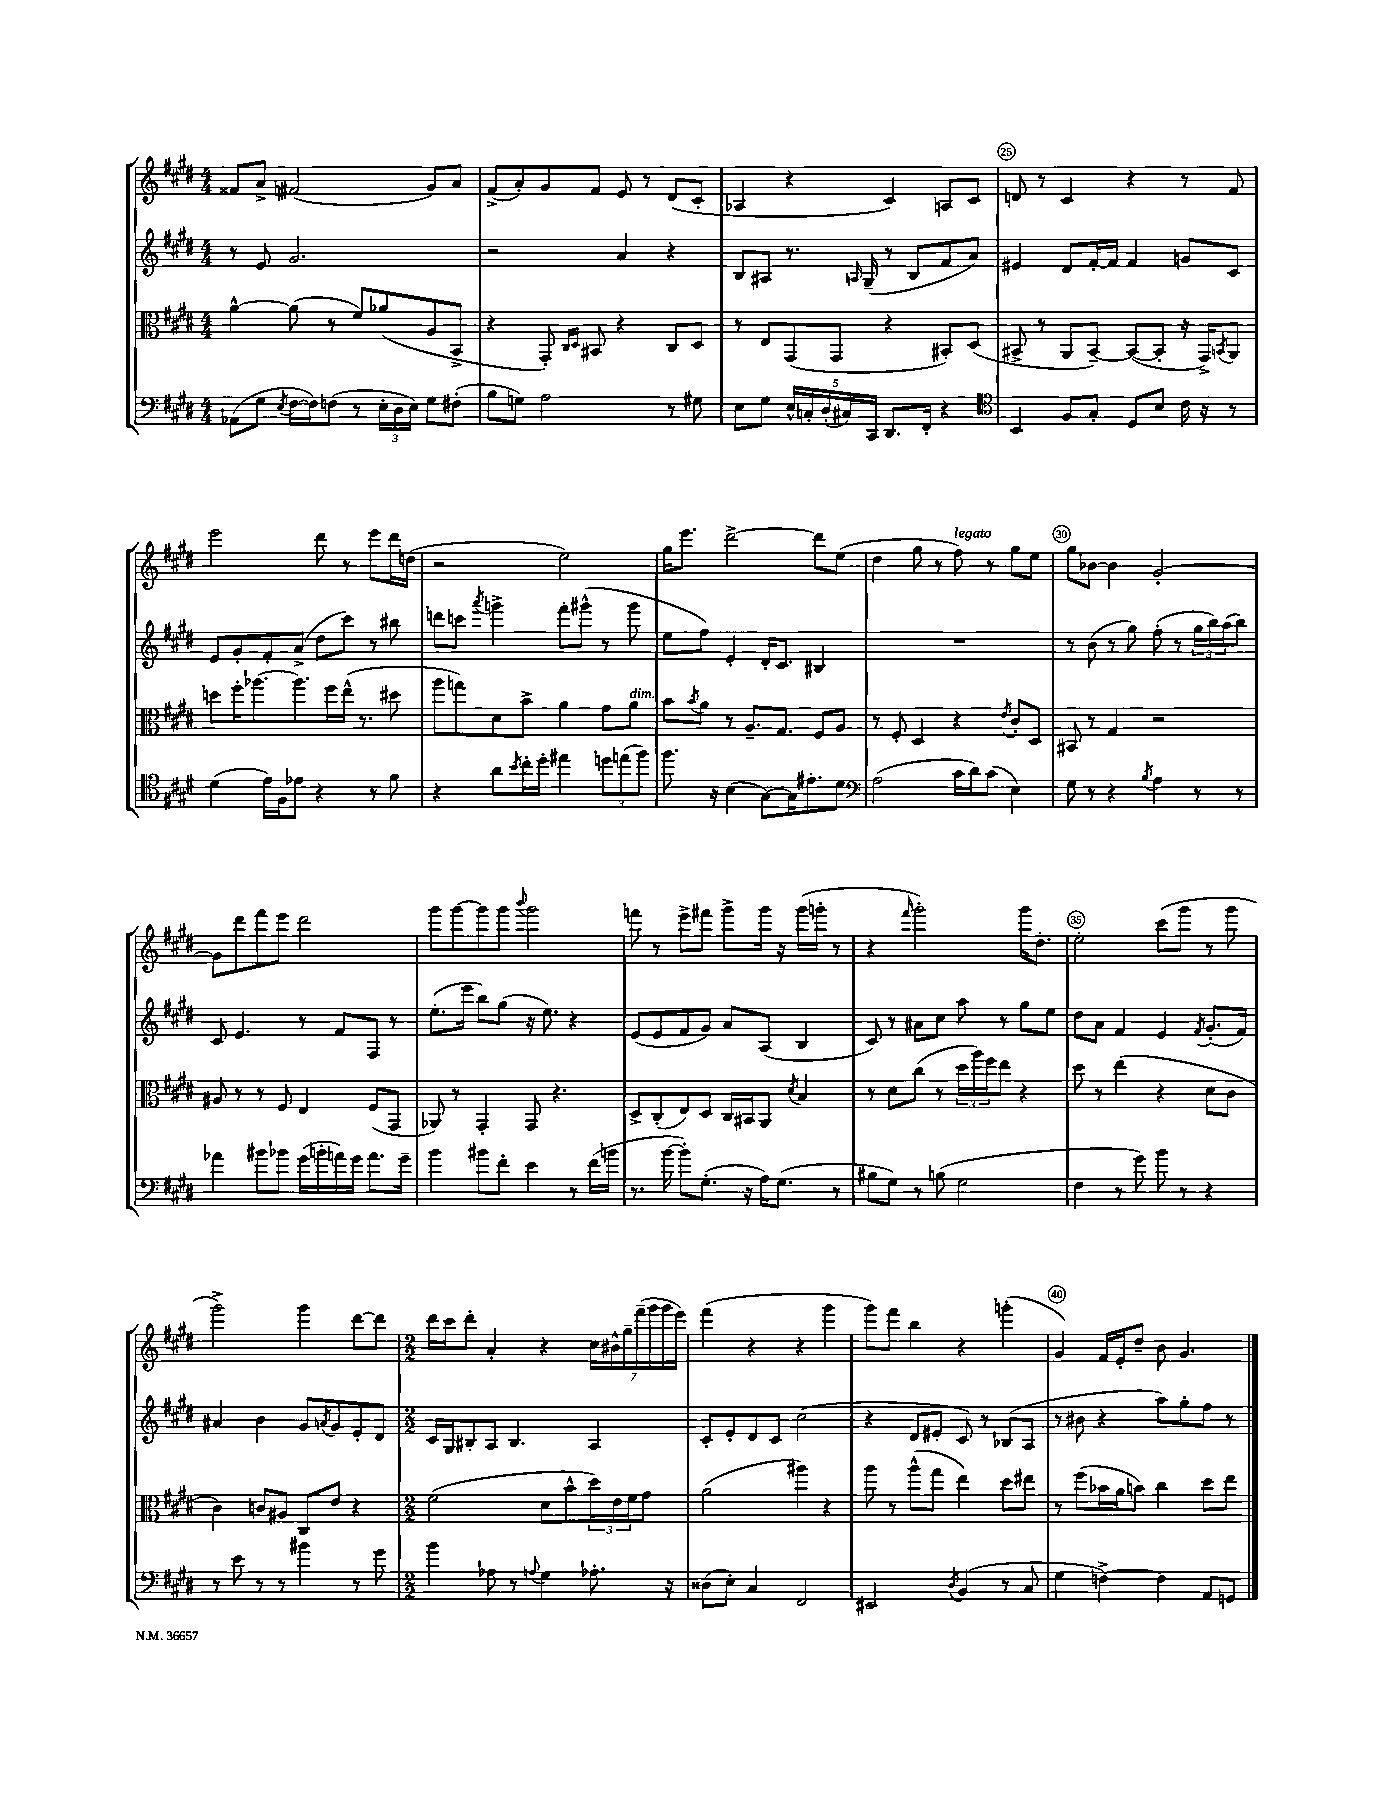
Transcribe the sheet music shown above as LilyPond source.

<<
\new StaffGroup <<
\new Staff = "s0" {
    \clef treble \key e \major \numericTimeSignature \time 4/4
    fisis'8 a'8-> fis'2( gis'8) a'8 |
    fis'8->( a'8-.) gis'8 fis'8 e'8 r8 dis'8( cis'8-. |
    aes4 r4 cis'4) a8 cis'8 |
    d'8 r8 cis'4 r4 r8 fis'8 |
    e'''2 dis'''8 r8 e'''8 dis'''16 d''16( |
    r2 e''2) |
    gis''16 e'''8. dis'''2~-> dis'''8 e''8( |
    dis''4 gis''8 r8 fis''8^\markup { \italic "legato" }) r8 gis''8 e''8 |
    gis''8 bes'8~ bes'4 gis'2~-. |
    gis'8 dis'''8 fis'''8 e'''8 dis'''2 |
    gis'''8 gis'''8~ gis'''8 gis'''8 \appoggiatura { b'''8 } gis'''2 |
    f'''8 r8 e'''8-> fis'''8 gis'''8-> gis'''16 r16 gis'''16( g'''16-. r8 |
    r4 \grace { fis'''16 } gis'''2-.) gis'''16 dis''8.-. |
    e''2-. cis'''8( gis'''8 r8 gis'''8 |
    gis'''2->) gis'''4 dis'''8~ dis'''8 |
    \numericTimeSignature \time 2/2 dis'''16 cis'''16 dis'''8-. a'4-. r4 \tuplet 7/4 { cis''16 bis'16-^ gis''16-- fis'''16--( gis'''16 gis'''16 e'''16) } |
    fis'''4( r4 r4 gis'''4 |
    gis'''8) fis'''8 b''4 r4 g'''4-.( |
    gis'4) fis'16 e'16-. dis''8-- b'8 gis'4. \bar "|." |
}
\new Staff = "s1" {
    \clef treble \key e \major \numericTimeSignature \time 4/4
    r8 e'8 gis'2. |
    r2 a'4 r4 |
    b8 ais8 r8. \grace { a16 } gis16--( r8 b8 fis'8 a'8) |
    eis'4 dis'8 fis'16~-. fis'16 fis'4 g'8 cis'8 |
    e'8 gis'8-. fis'8-. a'8->( dis''8 cis'''8) r8 bis''8 |
    d'''8 c'''8 \acciaccatura { a'''8 } g'''4-> fis'''8-. gis'''8-^( r8 gis'''8 |
    e''8 fis''8) e'4-. dis'16-. cis'8. bis4 |
    R1 |
    r8 b'8( r8 gis''8) fis''8-.( r8 \tuplet 3/2 { gis''16 b''16) a''16( } b''8) |
    cis'8 e'4. r8 fis'8 fis8 r8 |
    e''8.-.( e'''16 b''8) gis''8( r16 e''8.) r4 |
    e'8( e'8 fis'8 gis'8) a'8 a8( b4 |
    cis'8) r8 ais'8 cis''8 a''8 r8 gis''8 e''8 |
    dis''8 a'8 fis'4 e'4 \acciaccatura { fis'8 } gis'8.-.( fis'16) |
    ais'4 b'4 gis'8 \acciaccatura { a'8 } gis'8 e'8-. dis'8 |
    \numericTimeSignature \time 2/2 cis'16 gis16 bis8-. a8 bis4. a4 |
    cis'8-. e'8-. dis'8 cis'8 cis''2( |
    r4 dis'8 eis'8-. cis'8) r8 bes8( a8 |
    r8 bis'8 r4 a''8) gis''8-. fis''8 r8 \bar "|." |
}
\new Staff = "s2" {
    \clef alto \key e \major \numericTimeSignature \time 4/4
    a'4~-^ a'8( r8 fis'8) aes'8( a8 b,8-> |
    r4 gis,8-.) \grace { cis16 dis16 } bis,8 r4 cis8 dis8 |
    r8 e8 gis,8( gis,8 r4 bis,8-.) dis8( |
    bis,8-> r8 a,8 bis,8~--) bis,8~( bis,8-. r16 gis,16->) \acciaccatura { b,8 } a,8 |
    d''8 fis''16-. aes''8.~ aes''8. fis''16 e''16-^( r8. dis''8 |
    a''8 g''8) dis'8 b'8-> a'4 gis'8 a'8^\markup { \italic "dim." } |
    b'8 \acciaccatura { b'8 } a'8 r8 a8.-- gis8. fis8 a8 |
    r8 fis8-. dis4 r4 \acciaccatura { e'8 } cis'8-. dis8 |
    bis,8 r8 gis4 r2 |
    ais8 r8 r8 fis8 e4 fis8( gis,8 |
    aes,8) r8 gis,4-. gis,8 r4. |
    dis8-> cis8-.( e8) dis8 cis16 bis,16 a,8 \acciaccatura { dis'8 } b4 |
    r8 dis'8 cis''8( r8 \tuplet 3/2 { dis''16 a''16) fis''16 } e''8 r4 |
    dis''8 r8 e''4( r4 dis'8 cis'8 |
    cis'4) c'8 ais8 cis8 e'8 r4 |
    \numericTimeSignature \time 2/2 fis'2( dis'8 b'8-^ \tuplet 3/2 { dis''16) e'16 fis'16 } gis'8 |
    a'2( ais''4) r4 |
    a''8 r8 a''8-^( gis''8 e''4) dis''8 eis''8 |
    r8 fis''8( bes'16 a'16 b'8) cis''4 dis''8 e''8 \bar "|." |
}
\new Staff = "s3" {
    \clef bass \key e \major \numericTimeSignature \time 4/4
    aes,8( gis8 \acciaccatura { e8 } fis16~ fis16) f8( r8 \tuplet 3/2 { e16-. dis16 e16) } gis8 fis8-.( |
    b8 g8) a2 r8 gis8 |
    e8 gis8 \tuplet 5/4 { e16-^ c16-. dis16-.( cis16) cis,16 } dis,8. fis,16-. r4 |
    \clef tenor b,4 fis8 gis8-. dis8 b8 cis'16 r16 r8 |
    dis'4( e'16) fis16 ees'8 r4 r8 fis'8 |
    r4 a'8 \acciaccatura { b'8 } cis''16-. dis''16-. eis''4 \tuplet 3/2 { d''8 e''8( fis''8) } |
    fis''8. r16 b4( gis8~) gis16 eis'8.-. dis'8 |
    \clef bass a2( cis'16 dis'16) cis'8( e4) |
    gis8 r8 r4 \acciaccatura { b8 } a4 r8 r8 |
    aes'4 bis'8 bes'8 gis'16( b'16-. a'16) gis'16 a'8. gis'16-- |
    b'4 bis'8 fis'8-. e'4 r8 fis'16( b'16 |
    r8. b'16~ b'8-.) gis8.-.( r16 a16) gis8.( r8 |
    bis8 gis8) r8 b8( gis2 |
    fis4 r8 gis'8) b'8 r8 r4 |
    r8 e'8 r8 r8 bis'4 r8 gis'8 |
    \numericTimeSignature \time 2/2 b'4 aes8 r8 \appoggiatura { a8 } gis4 aes8.-. r16 |
    disis8( e8-.) cis4 fis,2 |
    eis,2 \acciaccatura { dis8 } b,4( r8 cis8 |
    gis4 f4~->) f4 a,8 g,8 \bar "|." |
}
>>
>>
\layout { \context { \Score currentBarNumber = #22 \override BarNumber.break-visibility = ##(#f #t #t) barNumberVisibility = #(every-nth-bar-number-visible 5) \override BarNumber.stencil = #(make-stencil-circler 0.1 0.3 ly:text-interface::print) } }
